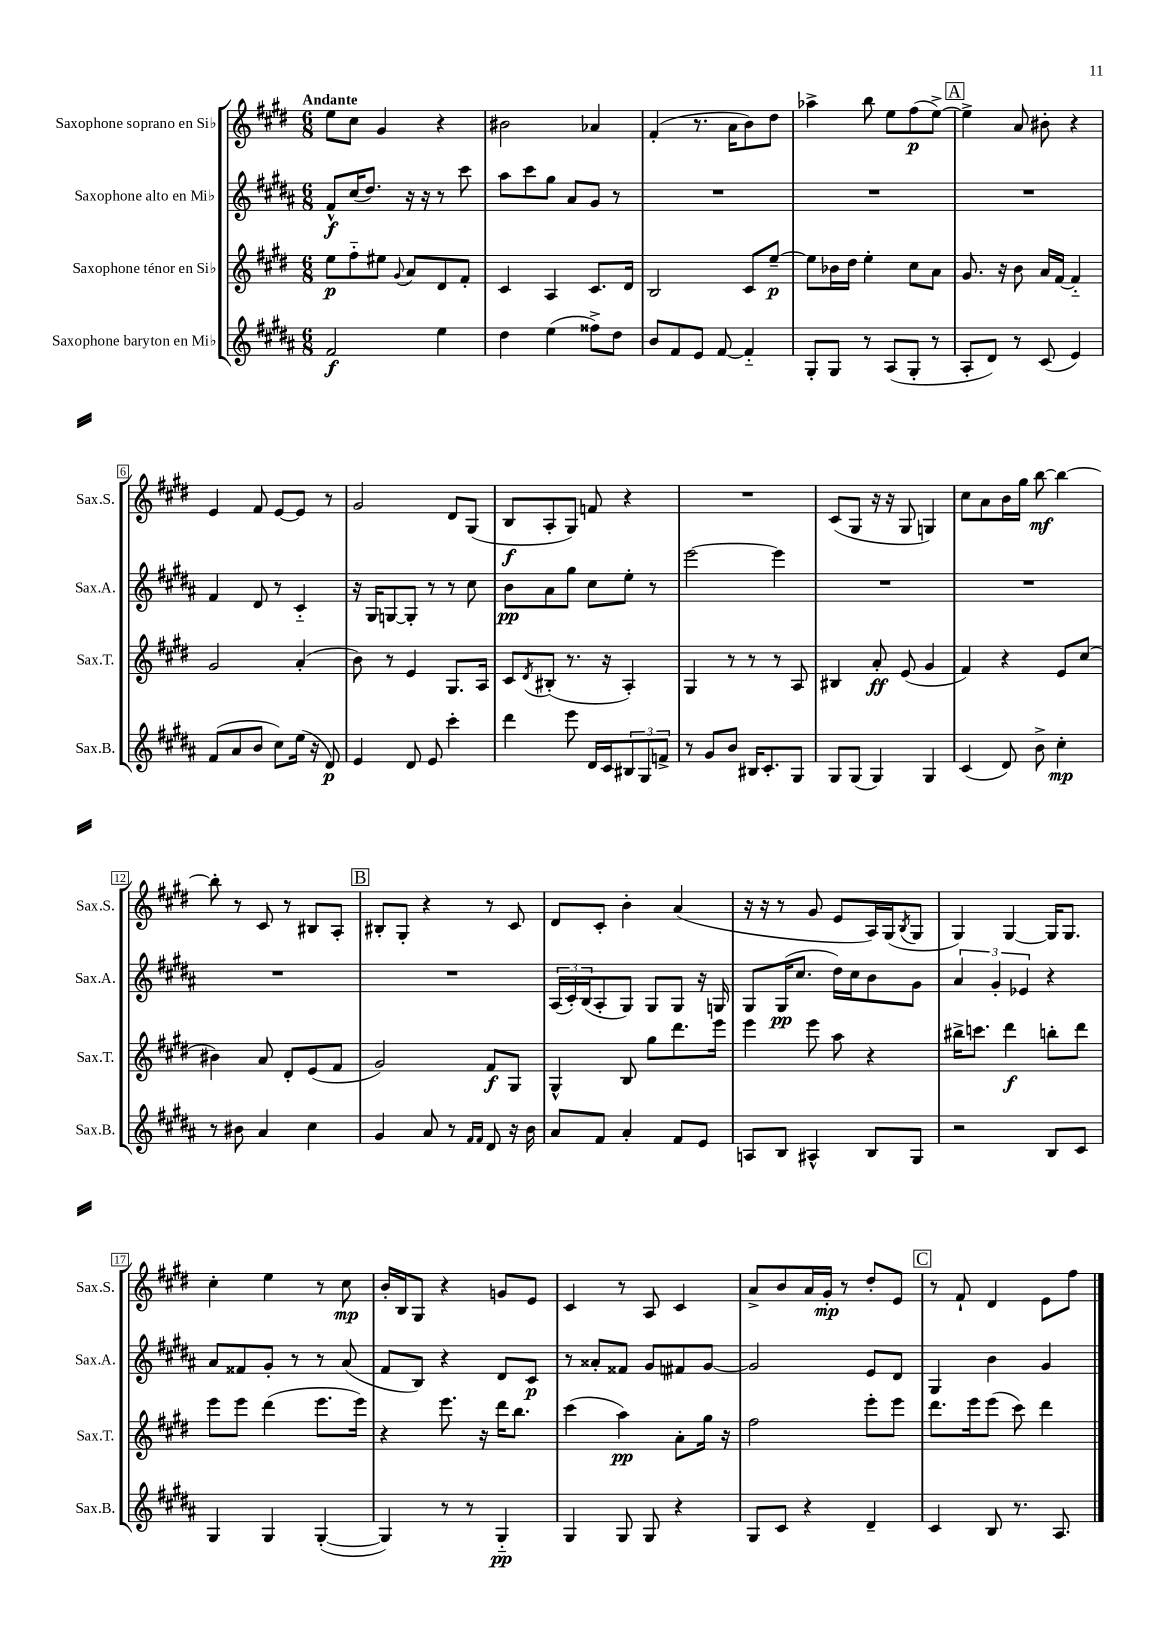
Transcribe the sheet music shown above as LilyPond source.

<<
\new StaffGroup <<
\new Staff = "s0" \with { instrumentName = "Saxophone soprano en Sib" shortInstrumentName = "Sax.S." } {
    \clef treble \key e \major \numericTimeSignature \time 6/8 \tempo "Andante"
    e''8 cis''8 gis'4 r4 |
    bis'2 aes'4 |
    fis'4-.( r8. a'16 b'8) dis''8 |
    aes''4-> b''8 e''8 fis''8\p( e''8~->) |
    \mark \markup { \box "A" } e''4-> a'8 bis'8-. r4 |
    e'4 fis'8 e'8~ e'8 r8 |
    gis'2 dis'8 gis8( |
    b8\f a8-. gis8) f'8 r4 |
    R2. |
    cis'8( gis8 r16 r16 gis8 g4) |
    cis''8 a'8 b'16 gis''16 b''8~\mf b''4~ |
    b''8-. r8 cis'8 r8 bis8 a8-. |
    \mark \markup { \box "B" } bis8-. gis8-. r4 r8 cis'8 |
    dis'8 cis'8-. b'4-. a'4( |
    r16 r16 r8 gis'8 e'8 a16) gis16( \acciaccatura { b8 } gis8 |
    gis4) gis4~ gis16 gis8. |
    cis''4-. e''4 r8 cis''8\mp |
    b'16-. b16 gis8 r4 g'8 e'8 |
    cis'4 r8 a8 cis'4 |
    a'8-> b'8 a'16 gis'16-.\mp r8 dis''8-. e'8 |
    \mark \markup { \box "C" } r8 fis'8-! dis'4 e'8 fis''8 \bar "|." |
}
\new Staff = "s1" \with { instrumentName = "Saxophone alto en Mib" shortInstrumentName = "Sax.A." } {
    \clef treble \key b \major \numericTimeSignature \time 6/8
    fis'8-^\f cis''16( dis''8.) r16 r16 r8 cis'''8 |
    ais''8 cis'''8 gis''8 ais'8 gis'8 r8 |
    R2. |
    R2. |
    \mark \markup { \box "A" } R2. |
    fis'4 dis'8 r8 cis'4-_ |
    r16 gis16 g8~ g8-. r8 r8 cis''8 |
    b'8\pp ais'8 gis''8 cis''8 e''8-. r8 |
    e'''2~ e'''4 |
    R2. |
    R2. |
    R2. |
    \mark \markup { \box "B" } R2. |
    \tuplet 3/2 { ais16( cis'16-.) b16( } ais8-. gis8) gis8 gis8 r16 g16 |
    gis8 gis16\pp( cis''8. dis''16) cis''16 b'8 gis'8 |
    \tuplet 3/2 { ais'4 gis'4-. ees'4 } r4 |
    ais'8 fisis'8 gis'8-. r8 r8 ais'8( |
    fis'8 b8) r4 dis'8 cis'8\p |
    r8 aisis'8-. fisis'8 gis'8 fis'8 gis'8~ |
    gis'2 e'8 dis'8 |
    \mark \markup { \box "C" } gis4 b'4 gis'4 \bar "|." |
}
\new Staff = "s2" \with { instrumentName = "Saxophone ténor en Sib" shortInstrumentName = "Sax.T." } {
    \clef treble \key e \major \numericTimeSignature \time 6/8
    e''8\p fis''8-_ eis''8 \appoggiatura { gis'8 } a'8 dis'8 fis'8-. |
    cis'4 a4 cis'8. dis'16 |
    b2 cis'8 e''8~--\p |
    e''8 bes'16 dis''16 e''4-. cis''8 a'8 |
    \mark \markup { \box "A" } gis'8. r16 b'8 a'16 fis'16~ fis'4-_ |
    gis'2 a'4-.( |
    b'8) r8 e'4 gis8. a16 |
    cis'8 \acciaccatura { dis'8 } bis8-.( r8. r16 a4-.) |
    gis4 r8 r8 r8 a8 |
    bis4 a'8-.\ff e'8( gis'4 |
    fis'4) r4 e'8 cis''8( |
    bis'4) a'8 dis'8-. e'8( fis'8 |
    \mark \markup { \box "B" } gis'2) fis'8\f gis8 |
    gis4-^ b8 gis''8 dis'''8. e'''16 |
    e'''4 e'''8 a''8 r4 |
    bis''16-> c'''8. dis'''4\f b''8-. dis'''8 |
    e'''8 e'''8 dis'''4( e'''8. e'''16) |
    r4 e'''8. r16 dis'''16 b''8. |
    cis'''4( a''4\pp) a'8-. gis''16 r16 |
    fis''2 e'''8-. e'''8 |
    \mark \markup { \box "C" } dis'''8. e'''16 e'''8( cis'''8) dis'''4 \bar "|." |
}
\new Staff = "s3" \with { instrumentName = "Saxophone baryton en Mib" shortInstrumentName = "Sax.B." } {
    \clef treble \key b \major \numericTimeSignature \time 6/8
    fis'2\f e''4 |
    dis''4 e''4( fisis''8->) dis''8 |
    b'8 fis'8 e'8 fis'8~ fis'4-_ |
    gis8-. gis8 r8 ais8( gis8-. r8 |
    \mark \markup { \box "A" } ais8-. dis'8) r8 cis'8( e'4) |
    fis'8( ais'8 b'8 cis''8) e''16( r16 dis'8\p) |
    e'4 dis'8 e'8 cis'''4-. |
    dis'''4 e'''8 dis'16 cis'16 \tuplet 3/2 { bis8 gis8 f'8-> } |
    r8 gis'8 b'8 bis16 cis'8.-. gis8 |
    gis8 gis8( gis4) gis4 |
    cis'4( dis'8) b'8-> cis''4-.\mp |
    r8 bis'8 ais'4 cis''4 |
    \mark \markup { \box "B" } gis'4 ais'8 r8 \grace { fis'16 fis'16 } dis'8 r16 b'16 |
    ais'8 fis'8 ais'4-. fis'8 e'8 |
    a8 b8 ais4-^ b8 gis8 |
    r2 b8 cis'8 |
    gis4 gis4 gis4~-.( |
    gis4) r8 r8 gis4-_\pp |
    gis4 gis8 gis8 r4 |
    gis8 cis'8 r4 dis'4-- |
    \mark \markup { \box "C" } cis'4 b8 r8. ais8. \bar "|." |
}
>>
>>
\layout { \context { \Score \override BarNumber.stencil = #(make-stencil-boxer 0.1 0.3 ly:text-interface::print) } }
